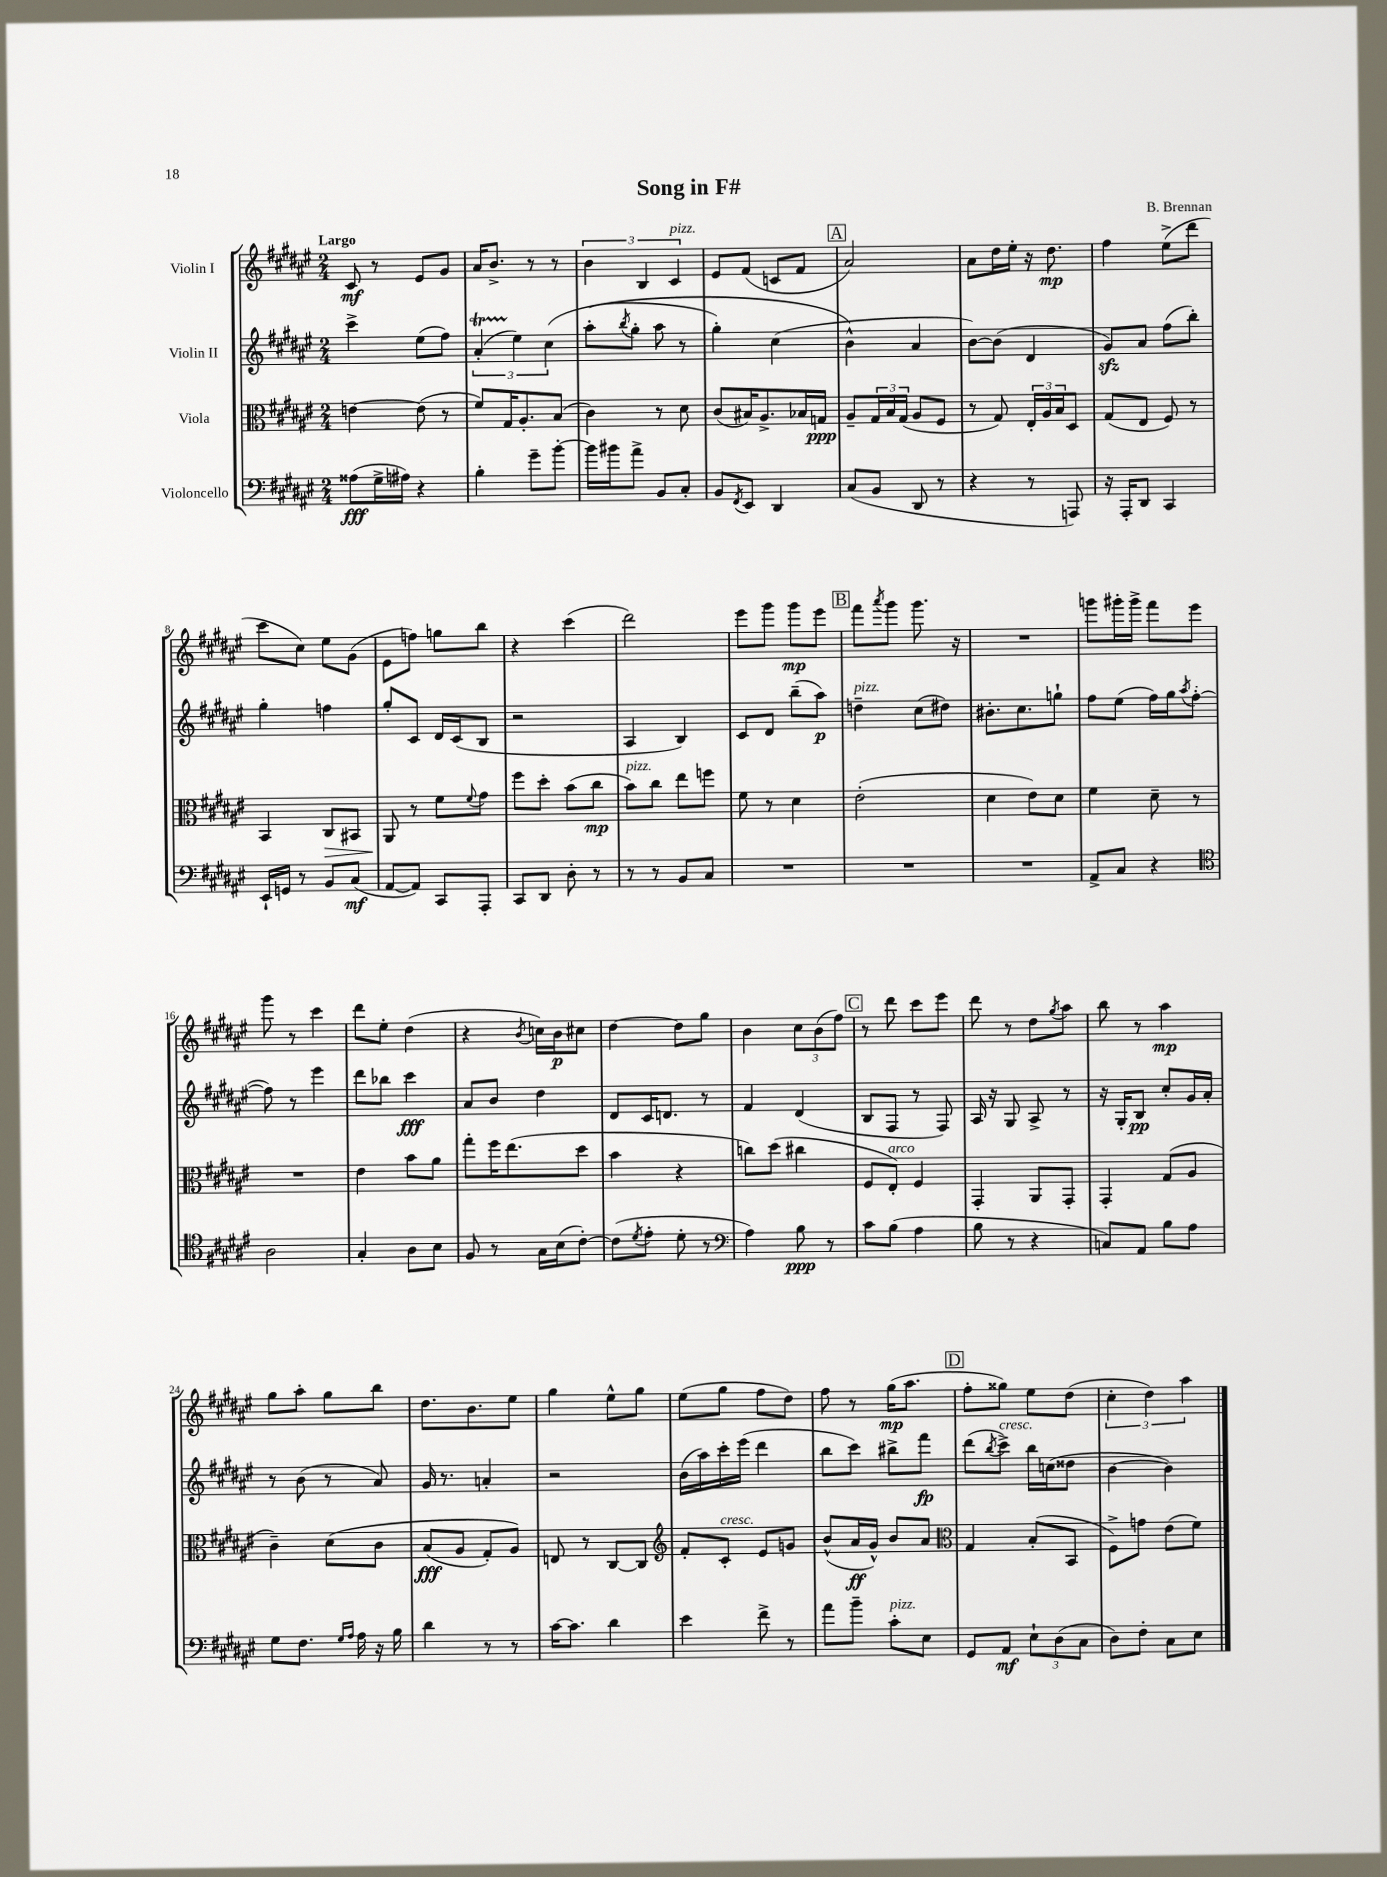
\header { title = "Song in F#" composer = "B. Brennan" }
<<
\new StaffGroup <<
\new Staff = "s0" \with { instrumentName = "Violin I" } {
    \clef treble \key fis \major \numericTimeSignature \time 2/4 \tempo "Largo"
    cis'8\mf r8 eis'8 gis'8 |
    ais'16 b'8.-> r8 r8 |
    \tuplet 3/2 { b'4 b4 cis'4^\markup { \italic "pizz." } } |
    eis'8 fis'8( c'8 fis'8 |
    \mark \markup { \box "A" } ais'2) |
    ais'8 dis''16 eis''16-. r16 dis''8.\mp |
    fis''4 eis''8->( dis'''8 |
    cis'''8 cis''8) eis''8 gis'8( |
    eis'8 f''8) g''8 b''8 |
    r4 cis'''4( |
    dis'''2) |
    eis'''8 gis'''8 gis'''8\mp eis'''8 |
    \mark \markup { \box "B" } fis'''8 \acciaccatura { ais'''8 } gis'''8 gis'''8. r16 |
    R2 |
    g'''8 gis'''16-. gis'''16-> fis'''8 eis'''8 |
    gis'''8 r8 cis'''4 |
    dis'''8 eis''8-. dis''4( |
    r4 \acciaccatura { b'8 } c''16) b'16\p cis''8 |
    dis''4~ dis''8 gis''8 |
    b'4 \tuplet 3/2 { cis''8 b'8( fis''8) } |
    \mark \markup { \box "C" } r8 dis'''8 cis'''8 eis'''8 |
    dis'''8 r8 dis''8 \acciaccatura { gis''8 } ais''8 |
    b''8 r8 ais''4\mp |
    gis''8 ais''8-. gis''8 b''8 |
    dis''8. b'8. eis''8 |
    gis''4 eis''8-^ gis''8 |
    eis''8( gis''8 fis''8 dis''8) |
    fis''8 r8 gis''16\mp( ais''8. |
    \mark \markup { \box "D" } fis''8-. gisis''8) eis''8 dis''8( |
    \tuplet 3/2 { cis''4-. dis''4) ais''4 } \bar "|." |
}
\new Staff = "s1" \with { instrumentName = "Violin II" } {
    \clef treble \key fis \major \numericTimeSignature \time 2/4
    cis'''4-> eis''8( fis''8) |
    \tuplet 3/2 { ais'4-.\startTrillSpan( eis''4\stopTrillSpan) cis''4\( } |
    ais''8-.( \acciaccatura { b''8 } gis''8-. ais''8 r8 |
    gis''4-.) cis''4( |
    \mark \markup { \box "A" } b'4-^\) ais'4 |
    b'8~) b'8( dis'4 |
    gis'8\sfz) ais'8 fis''8( b''8-.) |
    gis''4-. f''4 |
    gis''8-. cis'8 dis'16 cis'16( b8 |
    r2 |
    ais4 b4) |
    cis'8 dis'8 b''8--( ais''8\p) |
    \mark \markup { \box "B" } d''4--^\markup { \italic "pizz." } cis''8( dis''8) |
    bis'8.-. cis''8. g''8-! |
    fis''8 eis''8( fis''16) gis''16 \acciaccatura { ais''8 } fis''8~-.( |
    fis''8) r8 eis'''4 |
    dis'''8 bes''8 cis'''4\fff |
    ais'8 b'8 dis''4 |
    dis'8 cis'16 d'8. r8 |
    fis'4 dis'4( |
    \mark \markup { \box "C" } b8 fis8 r8 fis8) |
    ais16 r16 gis8 ais8-> r8 |
    r16 gis16-. b8\pp cis''8-. gis'16 ais'16-. |
    r8 b'8( r8 ais'8) |
    gis'16 r8. a'4-. |
    r2 |
    b'16( ais''16) cis'''16-. eis'''16( dis'''4 |
    b''8 cis'''8) bis''8-> fis'''8\fp |
    \mark \markup { \box "D" } dis'''8( \acciaccatura { b''8 } cis'''8->^\markup { \italic "cresc." }) b''16 c''16( disis''8 |
    b'4~ b'4) \bar "|." |
}
\new Staff = "s2" \with { instrumentName = "Viola" } {
    \clef alto \key fis \major \numericTimeSignature \time 2/4
    e'4~ e'8( r8 |
    fis'8) gis16 ais8.-. b8( |
    cis'4) r8 dis'8 |
    cis'8( bis16) ais8.-> bes16 g16\ppp |
    \mark \markup { \box "A" } ais8-- \tuplet 3/2 { gis16 b16 gis16( } ais8 fis8 |
    r8 gis8) \tuplet 3/2 { eis16-. ais16 b16 } dis8 |
    gis8( eis8 fis8) r8 |
    b,4 cis8\> bis,8 |
    ais,8\! r8 fis'8 \appoggiatura { fis'8 } gis'8 |
    fis''8 dis''8-. b'8( cis''8\mp |
    b'8^\markup { \italic "pizz." }) cis''8 eis''8 f''8 |
    fis'8 r8 dis'4 |
    \mark \markup { \box "B" } eis'2-.( |
    dis'4 eis'8) dis'8 |
    fis'4 dis'8-- r8 |
    R2 |
    eis'4 b'8 ais'8 |
    gis''8-. fis''16 eis''8.( dis''8 |
    b'4 r4 |
    c''8) dis''8( cis''4 |
    \mark \markup { \box "C" } fis8 eis8-.^\markup { \italic "arco" }) fis4 |
    gis,4-. ais,8 gis,8-. |
    gis,4-. gis8( ais8 |
    cis'4--) dis'8\( cis'8 |
    b8\fff( ais8 gis8-.) ais8\) |
    e8 r8 cis8~ cis8 |
    \clef treble fis'8-. cis'8-.^\markup { \italic "cresc." } eis'8 g'8 |
    b'8-^( ais'16\ff gis'16-^) b'8 ais'8 |
    \mark \markup { \box "D" } \clef alto gis4 b8-.( b,8 |
    fis8->) g'8 eis'8( fis'8) \bar "|." |
}
\new Staff = "s3" \with { instrumentName = "Violoncello" } {
    \clef bass \key fis \major \numericTimeSignature \time 2/4
    aisis8\fff( gis16-> ais16) r4 |
    b4-. gis'8-- b'8~-. |
    b'16 bis'16 ais'8-> b,8 cis8-. |
    b,8 \acciaccatura { fis,8 } eis,8 dis,4 |
    \mark \markup { \box "A" } cis8( b,8 dis,8 r8 |
    r4 r8 a,,8) |
    r16 ais,,16-. dis,8 cis,4 |
    eis,16-! g,16 r8 b,8 cis8\mf( |
    ais,8~ ais,8) cis,8 ais,,8-. |
    cis,8 dis,8 dis8-. r8 |
    r8 r8 b,8 cis8 |
    R2 |
    \mark \markup { \box "B" } R2 |
    R2 |
    ais,8-> cis8 r4 |
    \clef tenor ais2 |
    gis4-. ais8 b8 |
    fis8 r8 gis16 b16( cis'8~-.) |
    cis'8( \acciaccatura { dis'8 } eis'8-. dis'8-. r8 |
    \clef bass ais4) b8\ppp r8 |
    \mark \markup { \box "C" } cis'8 b8( ais4 |
    b8 r8 r4 |
    c8) ais,8 b8 ais8 |
    gis8 fis8. \grace { gis16 ais16 } ais16 r16 b16 |
    dis'4 r8 r8 |
    cis'16~ cis'8. dis'4 |
    eis'4 fis'8-> r8 |
    ais'8 b'8-- cis'8-.^\markup { \italic "pizz." } eis8 |
    \mark \markup { \box "D" } gis,8 ais,8\mf \tuplet 3/2 { eis8-! dis8( cis8 } |
    dis8) fis8-. cis8 eis8 \bar "|." |
}
>>
>>
